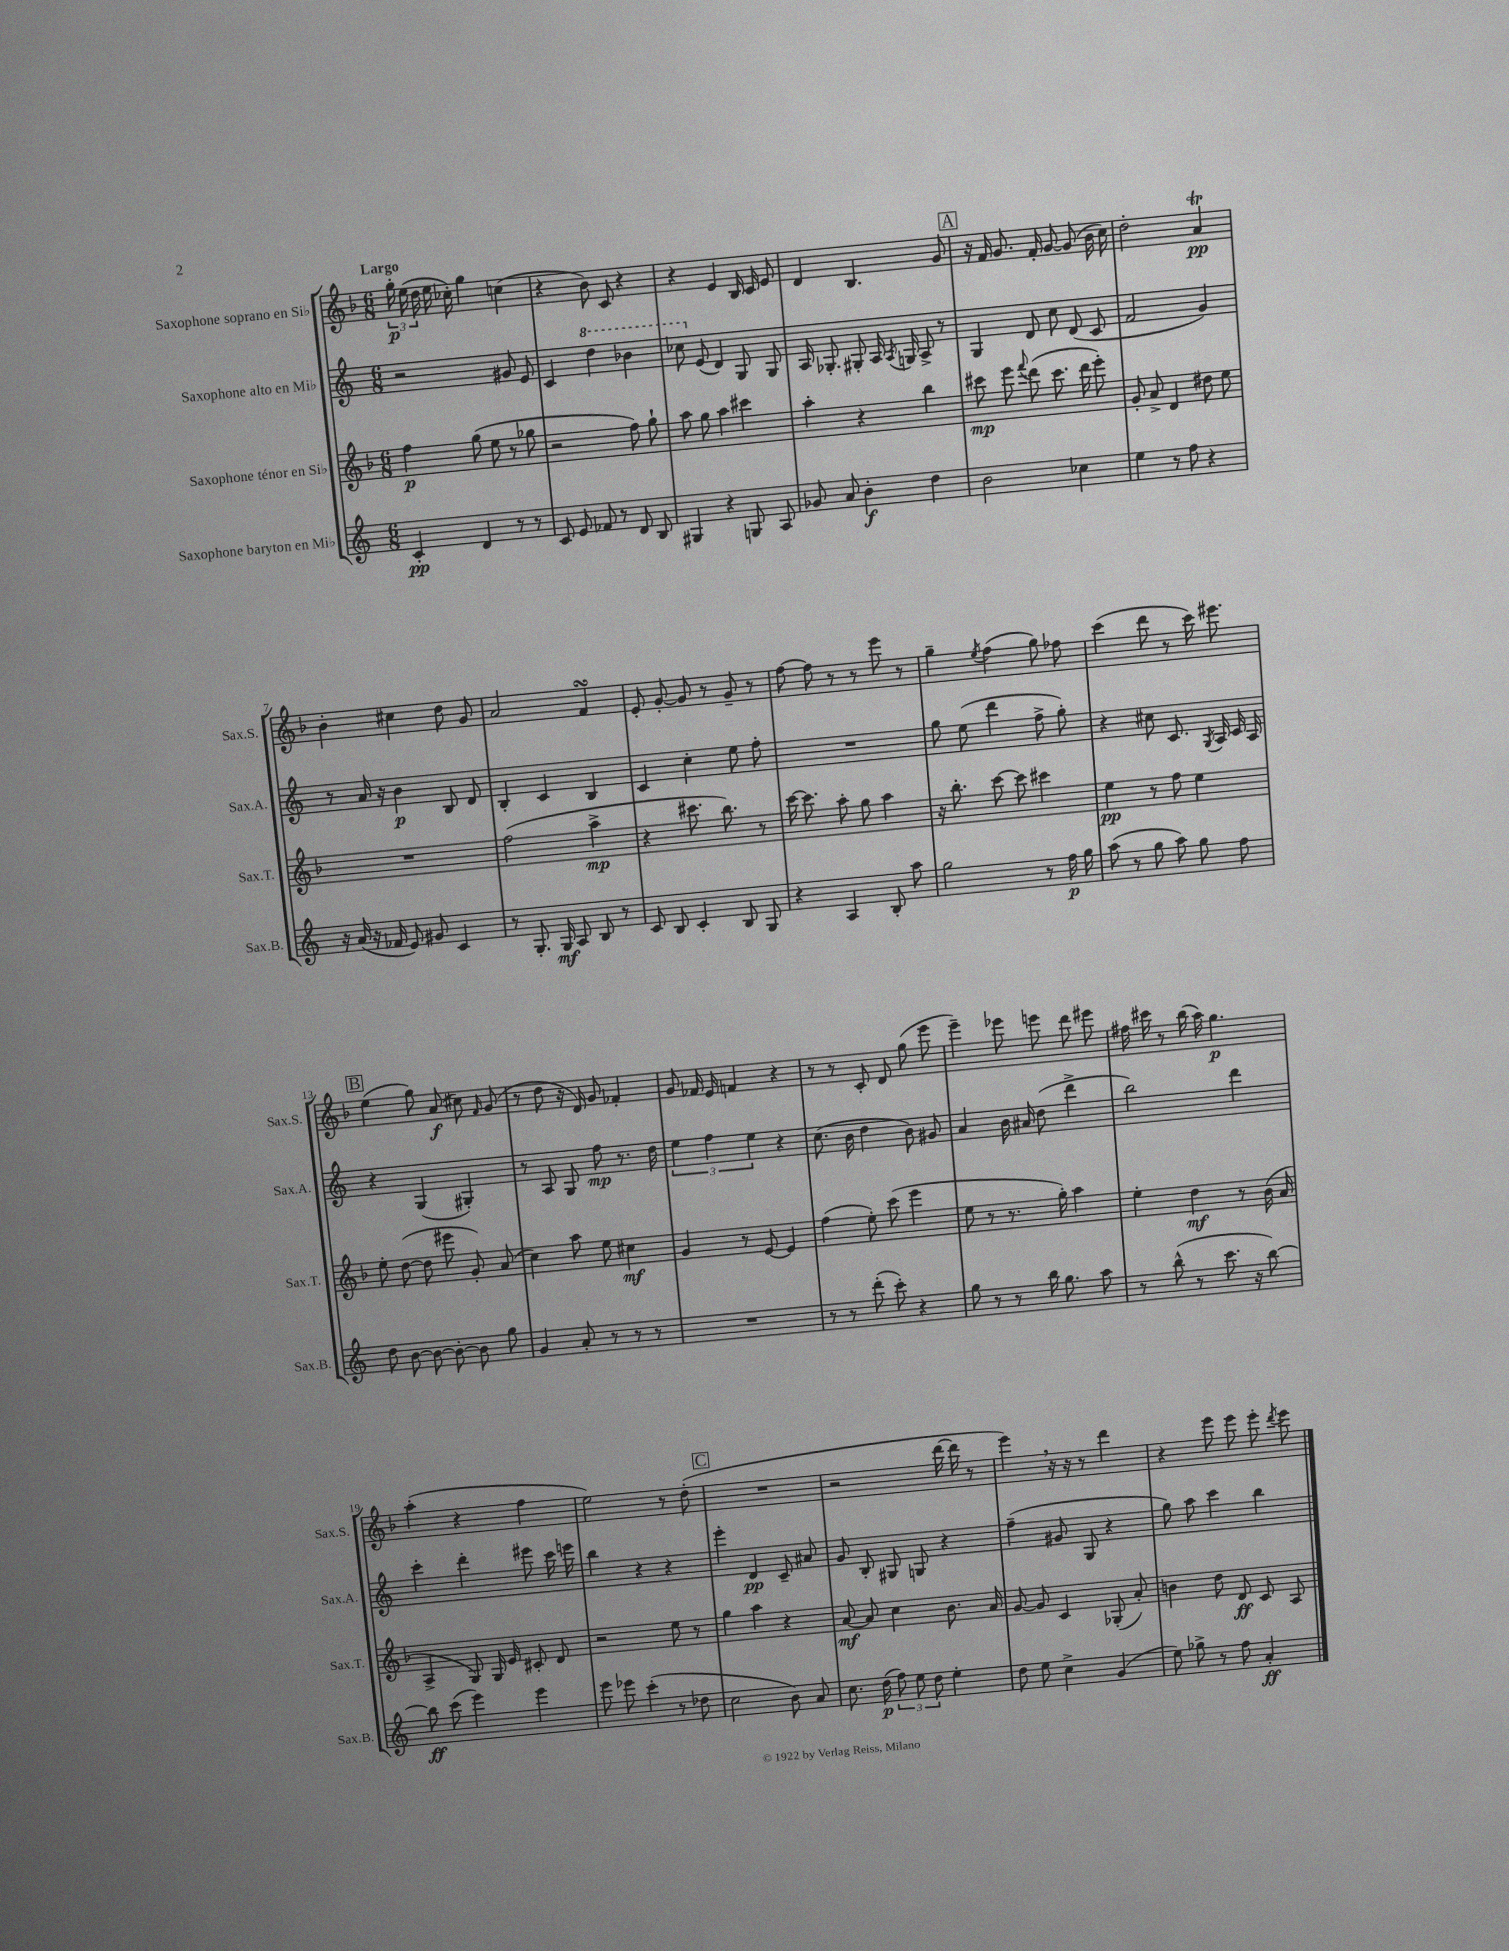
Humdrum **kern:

**kern	**kern	**kern	**kern
*staff4	*staff3	*staff2	*staff1
*clefG2	*clefG2	*clefG2	*clefG2
*k[]	*k[b-]	*k[]	*k[b-]
*M6/8	*M6/8	*M6/8	*M6/8
4c'	4ff	2r	24gg'
.	.	.	(24ee
.	.	.	24dd
.	.	.	16ee
.	.	.	16cc-')
4d	(8gg	.	4gg
.	8ee	.	.
8r	8r	8g#	(4cc
8r	8gg-	8e	.
=	=	=	=
8c	2r	4c	4r
8e	.	.	.
8f-	.	4ddd	8b-)
8r	.	.	8c
8d	8ff)	4bb-	4r
8B	8gg`	.	.
=	=	=	=
4G#	8aa	8ccc-	4r
.	8gg	(8e	.
4r	4aa	4d)	4e
8G	4ccc#	8G	16B-
.	.	.	16c
8A	.	8G	8e
=	=	=	=
8g-	4aa'	16A	4d
.	.	8.G-'	.
8a	.	.	.
4b'	4r	8G#'	4.B-
.	.	16A	.
.	.	8qA	.
.	.	16G	.
4dd	4bb-	8A^	.
.	.	8r	8g
=	=	=	=
2b	8ccc#	4G	16r
.	.	.	16f
.	8eee	.	8.g
.	8qqfff	.	.
.	(8ddd	8d	.
.	.	.	16f'
.	8.ccc#	8cc	[8g
4cc-	.	(8d	(8g]
.	16ddd	.	.
.	8eee')	8c	16b-
.	.	.	16cc)
=	=	=	=
4ee	8g'	2f	2dd'
.	8a^	.	.
8r	4d	.	.
8ff	.	.	.
4r	8dd#	4g)	4a
.	8ee	.	.
=	=	=	=
16r	2.r	8r	4b-'
(16a	.	.	.
16r	.	16a	.
16f-	.	16r	.
8e)	.	4b	4cc#
8g#	.	.	.
4c	.	8B	8dd
.	.	8d	8g
=	=	=	=
8r	(2ff	4B'	2a
8.G'	.	.	.
.	.	4c	.
16G	.	.	.
8A	.	.	.
8B	4aa^	4B	4f
8r	.	.	.
=	=	=	=
8c	4r	4c	8e'
8B	.	.	[8g'
4c'	8.ccc#	4cc'	8g]
.	.	.	8r
.	8.bb-)	.	.
8B	.	8ee	8g~
8G	8r	8ff'	8r
=	=	=	=
4r	[16ccc	2.r	[8ff
.	8.ccc]	.	.
.	.	.	8ff]
4A	8aa'	.	8r
.	8gg	.	8r
8B'	4aa	.	8eee
8aa	.	.	8r
=	=	=	=
2gg	16r	8gg	4gg~
.	8.bb-'	.	.
.	.	(8ee	.
.	.	.	8qee
.	[8ccc	4ddd	(4ff
.	8ccc]	.	.
8r	4ccc#	8ff^	8gg)
16ff	.	8gg')	8ff-
16gg	.	.	.
=	=	=	=
(8aa	4ee	4r	(4ccc
8r	.	.	.
8gg	8r	8cc#	8ddd
8aa)	8ff	8.c	8r
8gg	4ee	.	16ccc)
.	.	8qG	.
.	.	16A	8.eee#
8ff	.	16c	.
.	.	16A	.
=	=	=	=
8dd	8ee'	4r	(4ee
[8b	([8dd	.	.
8b_	8dd]	(4G	8gg)
8b'_	8eee#	.	(8a
8b]	8g')	4G#')	8cc#)
.	.	.	16qqf
8gg	(8a	.	(8g
=	=	=	=
4g	4cc)	8r	8r
.	.	8A	8dd
8a'	8aa	8G	16r
.	.	.	16d)
8r	8ee	8ff	8g
8r	4cc#	8.r	4f-'
8r	.	.	.
.	.	16dd	.
=	=	=	=
2.r	4g	6ee	8g
.	.	.	16f-
.	.	6ff	.
.	.	.	16e
.	8r	.	4f
.	.	6ee	.
.	[8e	.	.
.	4e]	4r	4r
=	=	=	=
8r	(4ff	(8.cc	8r
8r	.	.	8r
.	.	16b	.
(8ddd'	8ee')	4dd	8c'
8ccc')	(8ccc	.	8d
4r	4eee	8b)	(8gg
.	.	8g#	8eee
=	=	=	=
8gg	8ee	4a	4eee~)
8r	8r	.	.
8r	8.r	16b	8eee-
.	.	16a#	.
16bb	.	(8dd	8eee
8.gg	16gg')	.	.
.	4aa	4ddd^	8ddd
8aa	.	.	8eee#
=	=	=	=
8r	4ee'	2bb)	16ff#
.	.	.	16ccc#
(8bb^^	.	.	8r
8r	4dd	.	(16bb-
.	.	.	16aa)
8.ccc	.	.	4.gg
.	8r	4ddd	.
16r	.	.	.
[8bb)	(16b-	.	.
.	16a	.	.
=	=	=	=
8bb]	4A^	4ccc'	(4aa'
(8ccc	.	.	.
4eee)	8G)	4ddd'	4r
.	16G	.	.
.	16e	.	.
4eee	8c#'	8eee#	4ff
.	8d	16ccc	.
.	.	16eee	.
=	=	=	=
8eee	2r	4bb	2ee)
8eee-	.	.	.
(4ccc'	.	4r	.
8r	8ee	4r	8r
8dd-	8r	.	(8dd'
=	=	=	=
2cc	4gg	4eee'	2.r
.	4aa	4d	.
8b)	4r	8c~	.
8a	.	8a#	.
=	=	=	=
8.cc	[8a	8g	2r
.	8a]	8B'	.
(16dd	.	.	.
12ff)	4cc	8G#	.
12ee	.	.	.
.	.	8G	.
12dd	.	.	.
4ee'	8.b-	4r	[16ddd
.	.	.	16ddd]
.	.	.	8r
.	16a	.	.
=	=	=	=
8dd	[8g	(4ff~	4eee)
8ee	8g]	.	.
4cc^	4c	8g#	16r
.	.	.	16r
.	.	8G	8r
(4g	(8G-'	4r	4ddd
.	8a')	.	.
=	=	=	=
8ee)	4b	8gg)	4r
8gg-^	.	8aa	.
8r	8dd	4ccc	8eee
8ff	8d	.	8eee
4a'	8c	4bb	8eee'
.	.	.	8qddd
.	8A	.	8eee
==	==	==	==
*-	*-	*-	*-
